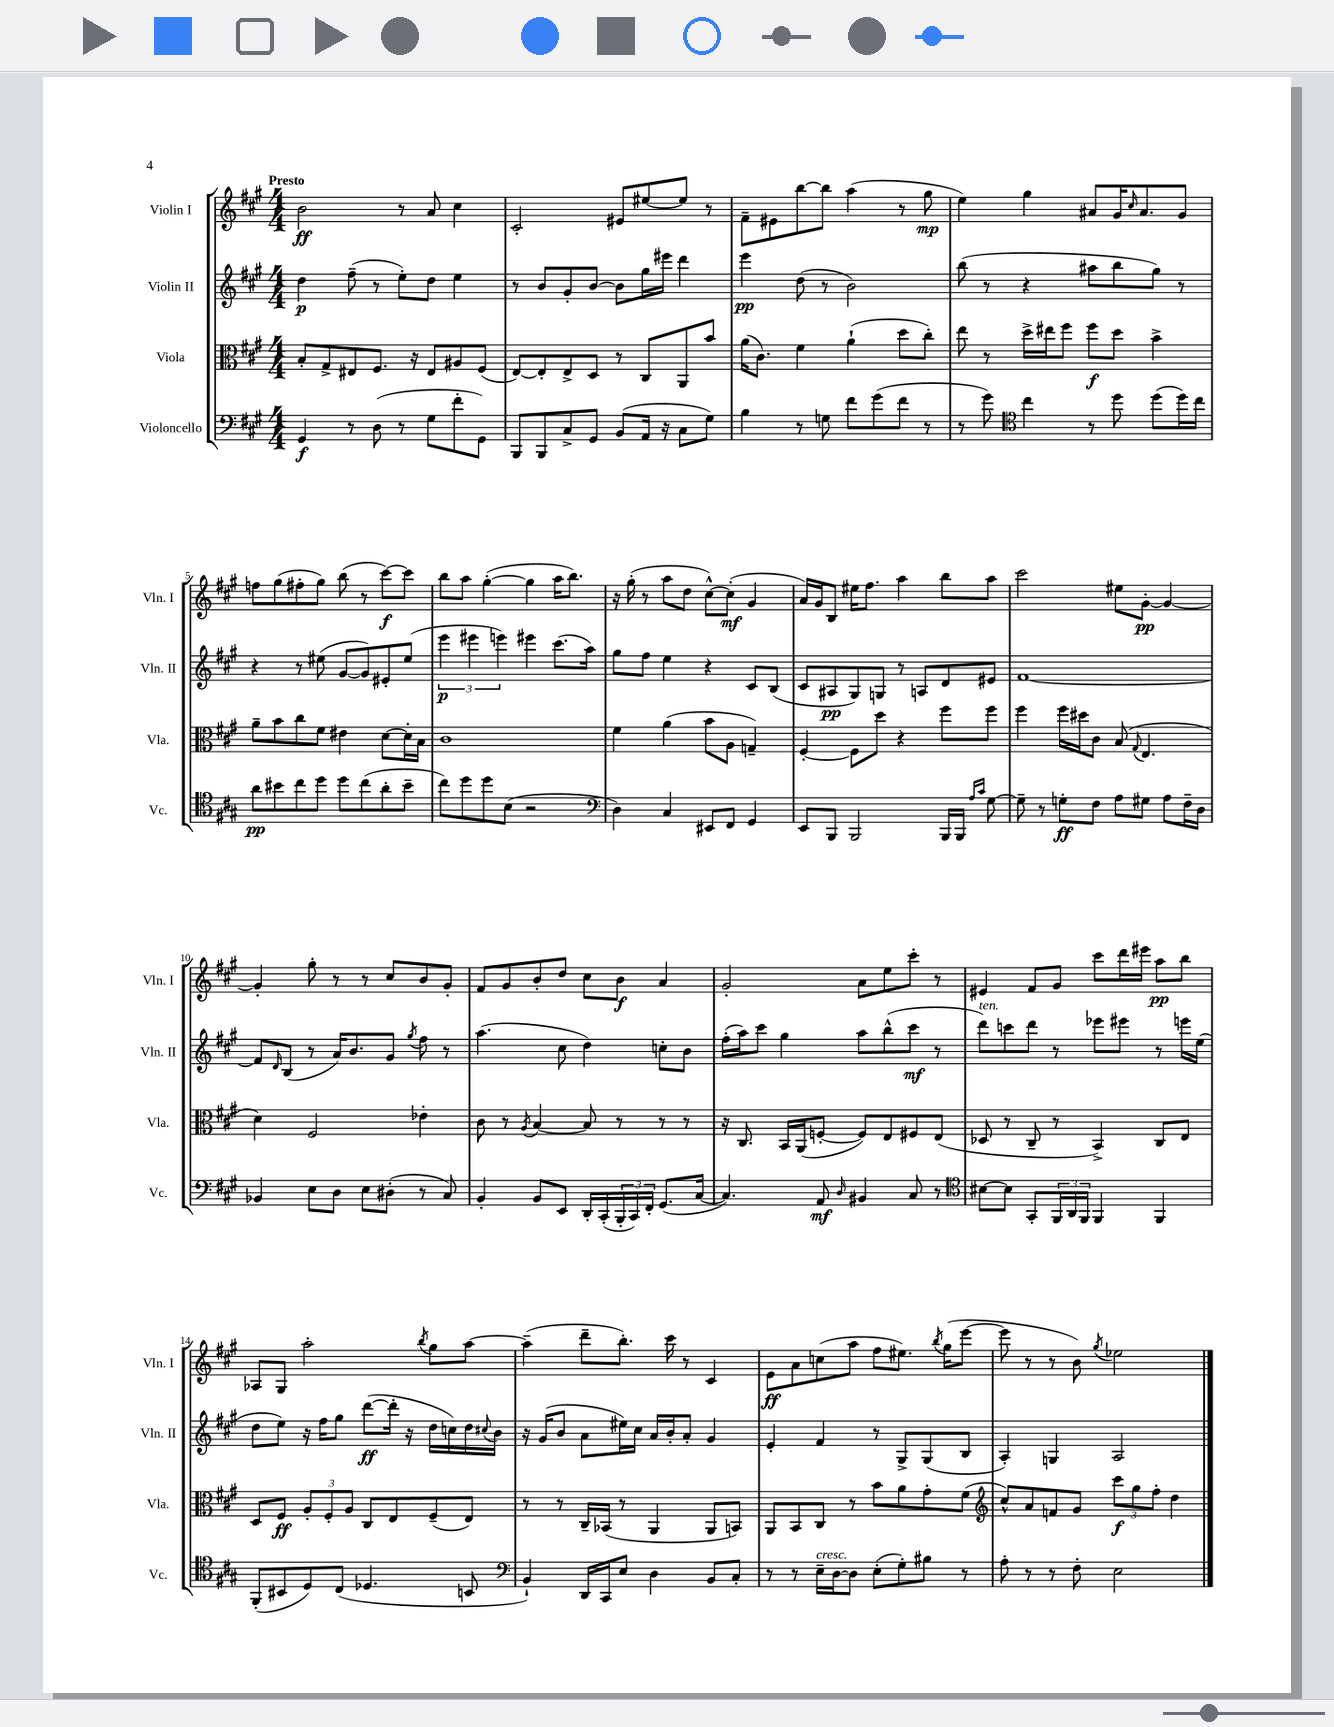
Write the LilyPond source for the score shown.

<<
\new StaffGroup <<
\new Staff = "s0" \with { instrumentName = "Violin I" shortInstrumentName = "Vln. I" } {
    \clef treble \key a \major \numericTimeSignature \time 4/4 \tempo "Presto"
    b'2\ff r8 a'8 cis''4 |
    cis'2-. eis'8 eis''8~ eis''8 r8 |
    fis'8-- eis'8 b''8~ b''8 a''4( r8 gis''8\mp |
    e''4) gis''4 ais'8 gis'16 \grace { cis''16 } ais'8. gis'8 |
    f''8 gis''8( fis''8-. gis''8) b''8( r8 cis'''8~\f) cis'''8 |
    b''8 a''8 gis''4~-.( gis''4 a''16 b''8.) |
    r16 gis''16-.( r8 a''8 d''8 cis''8~-^) cis''8-.\mf( gis'4 |
    a'16) gis'16 b8 eis''16 fis''8. a''4 b''8 a''8 |
    cis'''2 eis''8 gis'8~-.\pp gis'4~ |
    gis'4-. gis''8-. r8 r8 cis''8 b'8 gis'8-. |
    fis'8 gis'8 b'8-. d''8 cis''8 b'8\f a'4 |
    gis'2-. a'8 e''8 cis'''8-. r8 |
    eis'4 fis'8 gis'8 cis'''8 d'''16 eis'''16 a''8\pp b''8 |
    aes8 gis8 a''2-. \acciaccatura { b''8 } gis''8 a''8~ |
    a''4--( d'''8-- b''8.-.) cis'''16 r8 cis'4 |
    e'8\ff a'8 c''8( a''8 fis''8 eis''8.) \acciaccatura { b''8 } gis''16( e'''8~ |
    e'''8 r8 r8 b'8) \acciaccatura { gis''8 } ees''2 \bar "|." |
}
\new Staff = "s1" \with { instrumentName = "Violin II" shortInstrumentName = "Vln. II" } {
    \clef treble \key a \major \numericTimeSignature \time 4/4
    d''4\p fis''8--( r8 e''8-.) d''8 e''4 |
    r8 b'8 gis'8-. b'8~ b'8 gis''16 eis'''16 d'''4 |
    e'''4\pp d''8( r8 b'2) |
    b''8( r8 r4 ais''8 b''8 gis''8) r8 |
    r4 r8 eis''8( gis'8~ gis'8) eis'8-. eis''8( |
    \tuplet 3/2 { e'''4\p eis'''4 e'''4) } eis'''4 cis'''8.( a''16) |
    gis''8 fis''8 e''4 r4 cis'8 b8( |
    cis'8 ais8\pp gis8) g8 r8 a8 d'8 eis'8 |
    fis'1~ |
    fis'8 \grace { d'16 } b8( r8 a'16) b'8. gis'8 \acciaccatura { gis''8 } fis''8 r8 |
    a''4.( cis''8 d''4) c''8-. b'8 |
    fis''16-.( a''16) cis'''8 gis''4 a''8 b''8-^( cis'''8\mf r8 |
    d'''8^\markup { \italic "ten." }) c'''8 d'''8 r8 ees'''8 eis'''8 r8 e'''16 e''16( |
    d''8 e''8) r16 fis''16 gis''8 d'''8~\ff( d'''16-. r16 d''16 c''16) d''16 \appoggiatura { cis''8 } b'16 |
    r16 gis'16( b'8 a'8 eis''16) cis''16 a'16 b'16-. a'8-. gis'4 |
    e'4-. fis'4 r8 gis8-> gis8( b8 |
    a4-.) g4 a2 \bar "|." |
}
\new Staff = "s2" \with { instrumentName = "Viola" shortInstrumentName = "Vla." } {
    \clef alto \key a \major \numericTimeSignature \time 4/4
    b8-. gis8-> eis8 fis8. r16 eis8 ais8 fis8( |
    e8~) e8-. e8-> d8 r8 cis8 a,8 b'8 |
    a'16( cis'8.) fis'4 a'4-!( d''8 cis''8-.) |
    e''8 r8 d''16-> eis''16 fis''8 fis''8\f d''8 b'4-> |
    a'8-- b'8 cis''8 fis'8 eis'4 d'8~ d'16-. b16 |
    cis'1 |
    fis'4 a'4( b'8 a8 g4--) |
    fis4~-. fis8 d''8 r4 fis''8 fis''8 |
    fis''4 fis''16 dis''16 cis'8 b8( \appoggiatura { gis8 } e4. |
    d'4) fis2 ees'4-. |
    cis'8 r8 \acciaccatura { a8 } b4~ b8 r8 r8 r8 |
    r16 cis8. b,16 a,16( f8~-. f8) e8 fis8 e8( |
    des8 r8 cis8-- r8 b,4->) cis8 e8 |
    d8 fis8\ff \tuplet 3/2 { a8-. fis8-. a8 } cis8 e8 fis8--( e8) |
    r8 r8 cis16-- bes,16( r8 a,4 a,8 b,8) |
    a,8 b,8 cis8 r8 b'8 a'8 gis'8-. fis'8( |
    \clef treble cis''8-^) a'8 f'8 gis'8 \tuplet 3/2 { cis'''8\f gis''8 fis''8-. } d''4 \bar "|." |
}
\new Staff = "s3" \with { instrumentName = "Violoncello" shortInstrumentName = "Vc." } {
    \clef bass \key a \major \numericTimeSignature \time 4/4
    gis,4\f r8 d8( r8 gis8 fis'8-. gis,8) |
    b,,8 b,,8 cis8-> gis,8 b,8( a,16 r16 cis8 gis8) |
    b4 r8 g8 fis'8 gis'8( fis'8 r8 |
    r8 gis'8) \clef tenor cis''4 r8 d''8 d''8( d''16) cis''16 |
    a'8\pp bis'8 cis''8 d''8 d''8 cis''8( a'8-. bis'8-- |
    cis''8) d''8 d''8 b8( r2 |
    \clef bass d4) cis4 eis,8 fis,8 gis,4 |
    e,8 b,,8 b,,2 b,,16 b,,16 \grace { a16 cis'16 } gis8~ |
    gis8-- r8 g8-.\ff fis8 a8 gis8 a8 fis16-- d16 |
    bes,4 e8 d8 e8 dis8-.( r8 cis8) |
    b,4-. b,8 e,8 d,16-. cis,16-.( \tuplet 3/2 { b,,16-. cis,16) fis,16-. } gis,8.( cis16~ |
    cis4.) a,8\mf \grace { d16 } bis,4 cis8 r8 |
    \clef tenor bis8~ bis8 gis,8-. \tuplet 3/2 { fis,16 a,16 fis,16 } fis,4 fis,4 |
    fis,8-.( bis,8 d8) cis8( des4. b,8 |
    \clef bass b,4-!) d,16 cis,16 e8 d4 b,8 cis8-. |
    r8 r8 e16--^\markup { \italic "cresc." } d16~ d8 e8-.( gis8-.) bis8 r8 |
    a8-. r8 r8 fis8-. e2 \bar "|." |
}
>>
>>
